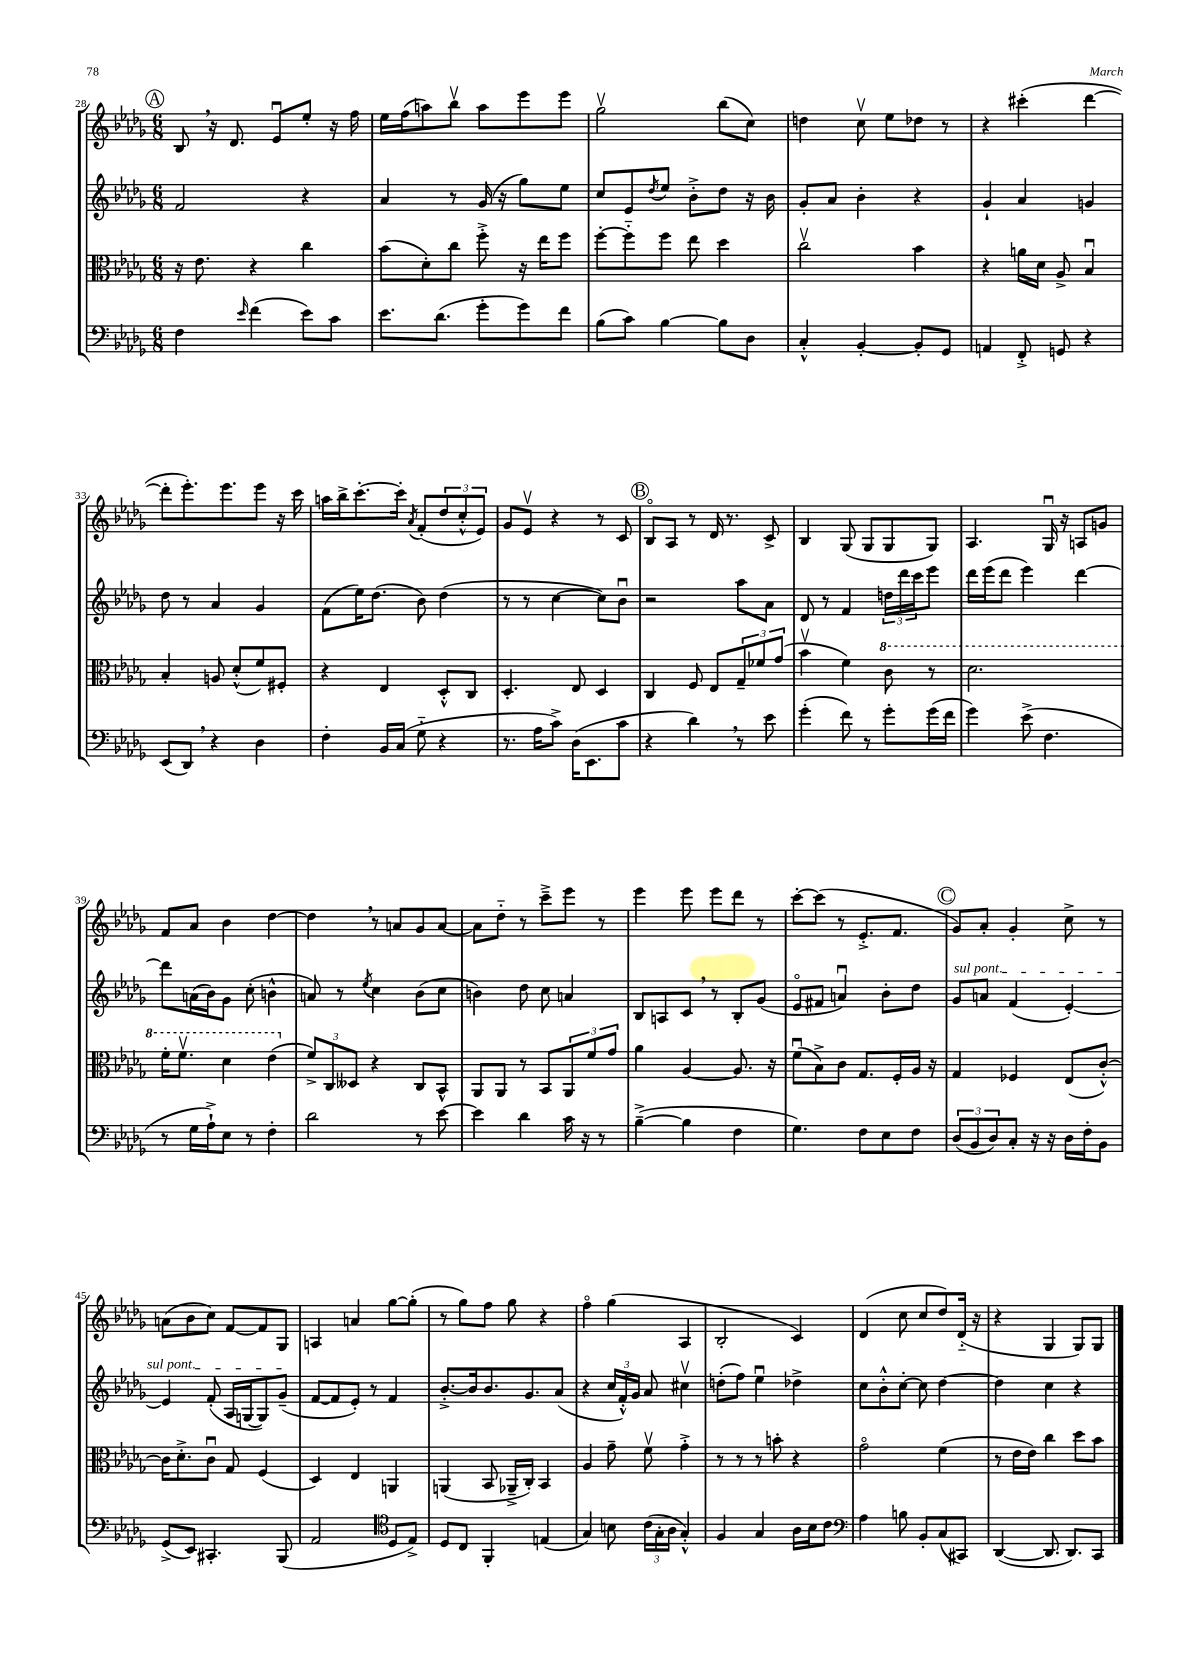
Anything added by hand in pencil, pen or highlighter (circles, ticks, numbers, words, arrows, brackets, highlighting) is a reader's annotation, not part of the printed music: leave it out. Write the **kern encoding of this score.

**kern	**kern	**kern	**kern
*staff4	*staff3	*staff2	*staff1
*clefF4	*clefC3	*clefG2	*clefG2
*k[b-e-a-d-g-]	*k[b-e-a-d-g-]	*k[b-e-a-d-g-]	*k[b-e-a-d-g-]
*M6/8	*M6/8	*M6/8	*M6/8
4F	16r	2f	8B-
.	8.e-	.	.
.	.	.	16r
.	.	.	8.d-
16qqe-	.	.	.
(4f	4r	.	.
.	.	.	8e-u
8e-)	4cc	4r	8ee-'
8c	.	.	16r
.	.	.	16ff
=	=	=	=
8.e-	(8b-	4a-	16ee-
.	.	.	(16ff
.	8d-')	.	8aa)
(8.d-	.	.	.
.	8cc	8r	8bb-v
8g-'	8ff'^	(16g-	8aa
.	.	16r	.
8g-)	16r	8gg-)	8eee-
.	16ee-	.	.
8f	8ff	8ee-	8eee-
=	=	=	=
(8B-	[8ff'	8cc	2gg-v
8c)	8ff'~]	8e-	.
.	.	8qdd-	.
[4B-	8ff	8ee-	.
.	8ee-	8b-'^	.
8B-]	4dd-	8dd-	(8bb-
8D-	.	16r	8cc)
.	.	16b-	.
=	=	=	=
4C'^^	2ccv	8g-'	4dd
.	.	8a-	.
[4BB-'	.	4b-'	8ccv
.	.	.	8ee-
8BB-']	4b-	4r	8dd-
8GG-	.	.	8r
=	=	=	=
4AA	4r	4g-`	4r
8FF'^	16a	4a-	(4ccc#'
.	16d-	.	.
8GG	8A-^	.	.
4r	4B-u	4g	[4ddd-
=	=	=	=
(8EE-	4B-'	8dd-	8ddd-']
8DD-)	.	8r	8.eee-')
4r	8A	4a-	.
.	.	.	8.eee-
.	(8d-'^^	.	.
4D-	8f)	4g-	8eee-
.	8F#'	.	16r
.	.	.	16ccc
=	=	=	=
4F'	4r	(8f	16aa
.	.	.	16bb-^
.	.	16ee-)	[8.ccc'
.	.	(8.dd-	.
16BB-	4E-	.	.
(16C	.	.	16ccc']
.	.	.	8qa-
8G-'~	.	8b-)	(8f'
4r	8D-'^^	(4dd-	12dd-
.	.	.	12cc'^^
.	8C	.	.
.	.	.	12e-)
=	=	=	=
8.r	4.D-'	8r	8g-
.	.	8r	8e-v
16A-	.	.	.
8c^)	.	[4cc	4r
(16D-	8E-	.	.
8.EE-	.	.	.
.	4D-	8cc])	8r
8c	.	8b-u	8c
=	=	=	=
4r	4C	2r	8B-o
.	.	.	8A-
4d-)	8F	.	8r
.	8E-	.	16d-
.	.	.	8.r
8r	12G-~	8aa-	.
.	12f-	.	.
8e-	.	8a-	8c^
.	(12g-	.	.
=	=	=	=
(4g-'	4b-v	8d-	4B-
.	.	8r	.
8f)	4f)	4f	(8G-
8r	.	.	8G-
8g-'	8cc	24dd	8G-
.	.	24ddd-	.
.	.	24ccc	.
(16g-	8r	8eee-	8G-)
16f	.	.	.
=	=	=	=
4g-)	2.dd-	16ddd-	4.A-
.	.	(16eee-	.
.	.	8ddd-	.
(8e-^	.	4eee-)	.
4.F	.	.	16G-u
.	.	.	16r
.	.	[4ddd-	8A
.	.	.	8g
=	=	=	=
8r	16ff'	8ddd-]	8f
.	8.ffv	.	.
16G-	.	(16a	8a-
16A-`^)	.	16b-)	.
8E-	4dd-	8g-	4b-
8r	.	(8cc'	.
4F'	(4ee-	4b^^	[4dd-
=	=	=	=
2d-	12f^)	8a)	4dd-]
.	12C	.	.
.	.	8r	.
.	12D--	.	.
.	.	8qee-	.
.	4r	4cc	8r
.	.	.	8a
8r	8C	(8b-	8g-
[8e-	8BB-^^	8cc	[8a
=	=	=	=
4e-]	8AA-	4b)	8a]
.	8AA-	.	8dd-'~
4d-	8r	8dd-	8r
.	8BB-	8cc	8ccc~^
16c	12AA-	4a	8eee-
16r	.	.	.
.	12f	.	.
8r	.	.	8r
.	12g-	.	.
=	=	=	=
([4B-~^	4a-	8B-	4eee-
.	.	8A	.
4B-]	[4A-	8c	8eee-
.	.	8r	8eee-
4F	8.A-]	8B-'	8ddd-
.	.	(8g-	8r
.	16r	.	.
=	=	=	=
4.G-)	(8fu	8e-o	[8ccc'
.	8B-^)	8f#	(8ccc]
.	8c	4au)	8r
8F	8.G-	.	8.e-'^
8E-	.	8b-'	.
.	16F'	.	8.f
8F	16A-	8dd-	.
.	16r	.	.
=	=	=	=
(12D-	4G-	8g-	8g-)
12BB-	.	.	.
.	.	8a	8a-'
12D-)	.	.	.
8C'	4F-	(4f	4g-'
16r	.	.	.
16r	.	.	.
16D-	(8E-	[4e-')	8cc^
16F'	.	.	.
8BB-	[8c'^^)	.	8r
=	=	=	=
(8GG-^	16c]	4e-]	(8a
.	8.d-'^	.	.
8EE-)	.	.	8b-
4.CC#'	8cu	(8f'	8cc)
.	8G-	16A-	[8f
.	.	[16G	.
.	(4F	8G])	8f]
(8BBB-	.	(8g-~	8G-
=	=	=	=
2AA-	4D-)	[8f	4A
.	.	8f]	.
.	4E-	8e-')	4a
.	.	8r	.
*clefC4	*	*	*
8D-	4AA	4f	[8gg-
8E-^)	.	.	(8gg-']
=	=	=	=
8D-	(4AA	[8.b-'^	8r
8C	.	.	8gg-)
.	.	16b-]	.
4FF'	8BB-	8.b-	8ff
.	16AA-~^	.	8gg-
.	16C')	8.g-	.
(4E	4BB-	.	4r
.	.	(8a-	.
=	=	=	=
4G-)	4A-	4r	4ffo
8B	8g-~	24cc	(4gg-
.	.	24f'^^)	.
.	.	24g-	.
(24c	8fv	8a-	.
24G-'	.	.	.
24A-	.	.	.
4G-'^^)	4g-'^	4cc#v	4A-
=	=	=	=
4F	8r	(8dd'	2B-'
.	8r	8ff)	.
4G-	8r	4ee-u	.
.	8b'	.	.
16A-	4r	4dd-^	4c)
16B-	.	.	.
8c	.	.	.
=	=	=	=
*clefF4	*	*	*
4A-	2g-o	8cc	(4d-
.	.	8b-'^^	.
8B	.	[8cc'	8cc
8BB-'	.	8cc]	8cc
(8C	(4f	[4dd-	8dd-)
8CC#)	.	.	(16d-'~
.	.	.	16r
=	=	=	=
([4DD-	8r	4dd-]	4r
.	16e-	.	.
.	16e-)	.	.
8.DD-]	4cc	4cc	4G-
8.DD-)	.	.	.
.	8dd-	4r	8G-)
8CC	8b-	.	8G-
==	==	==	==
*-	*-	*-	*-
